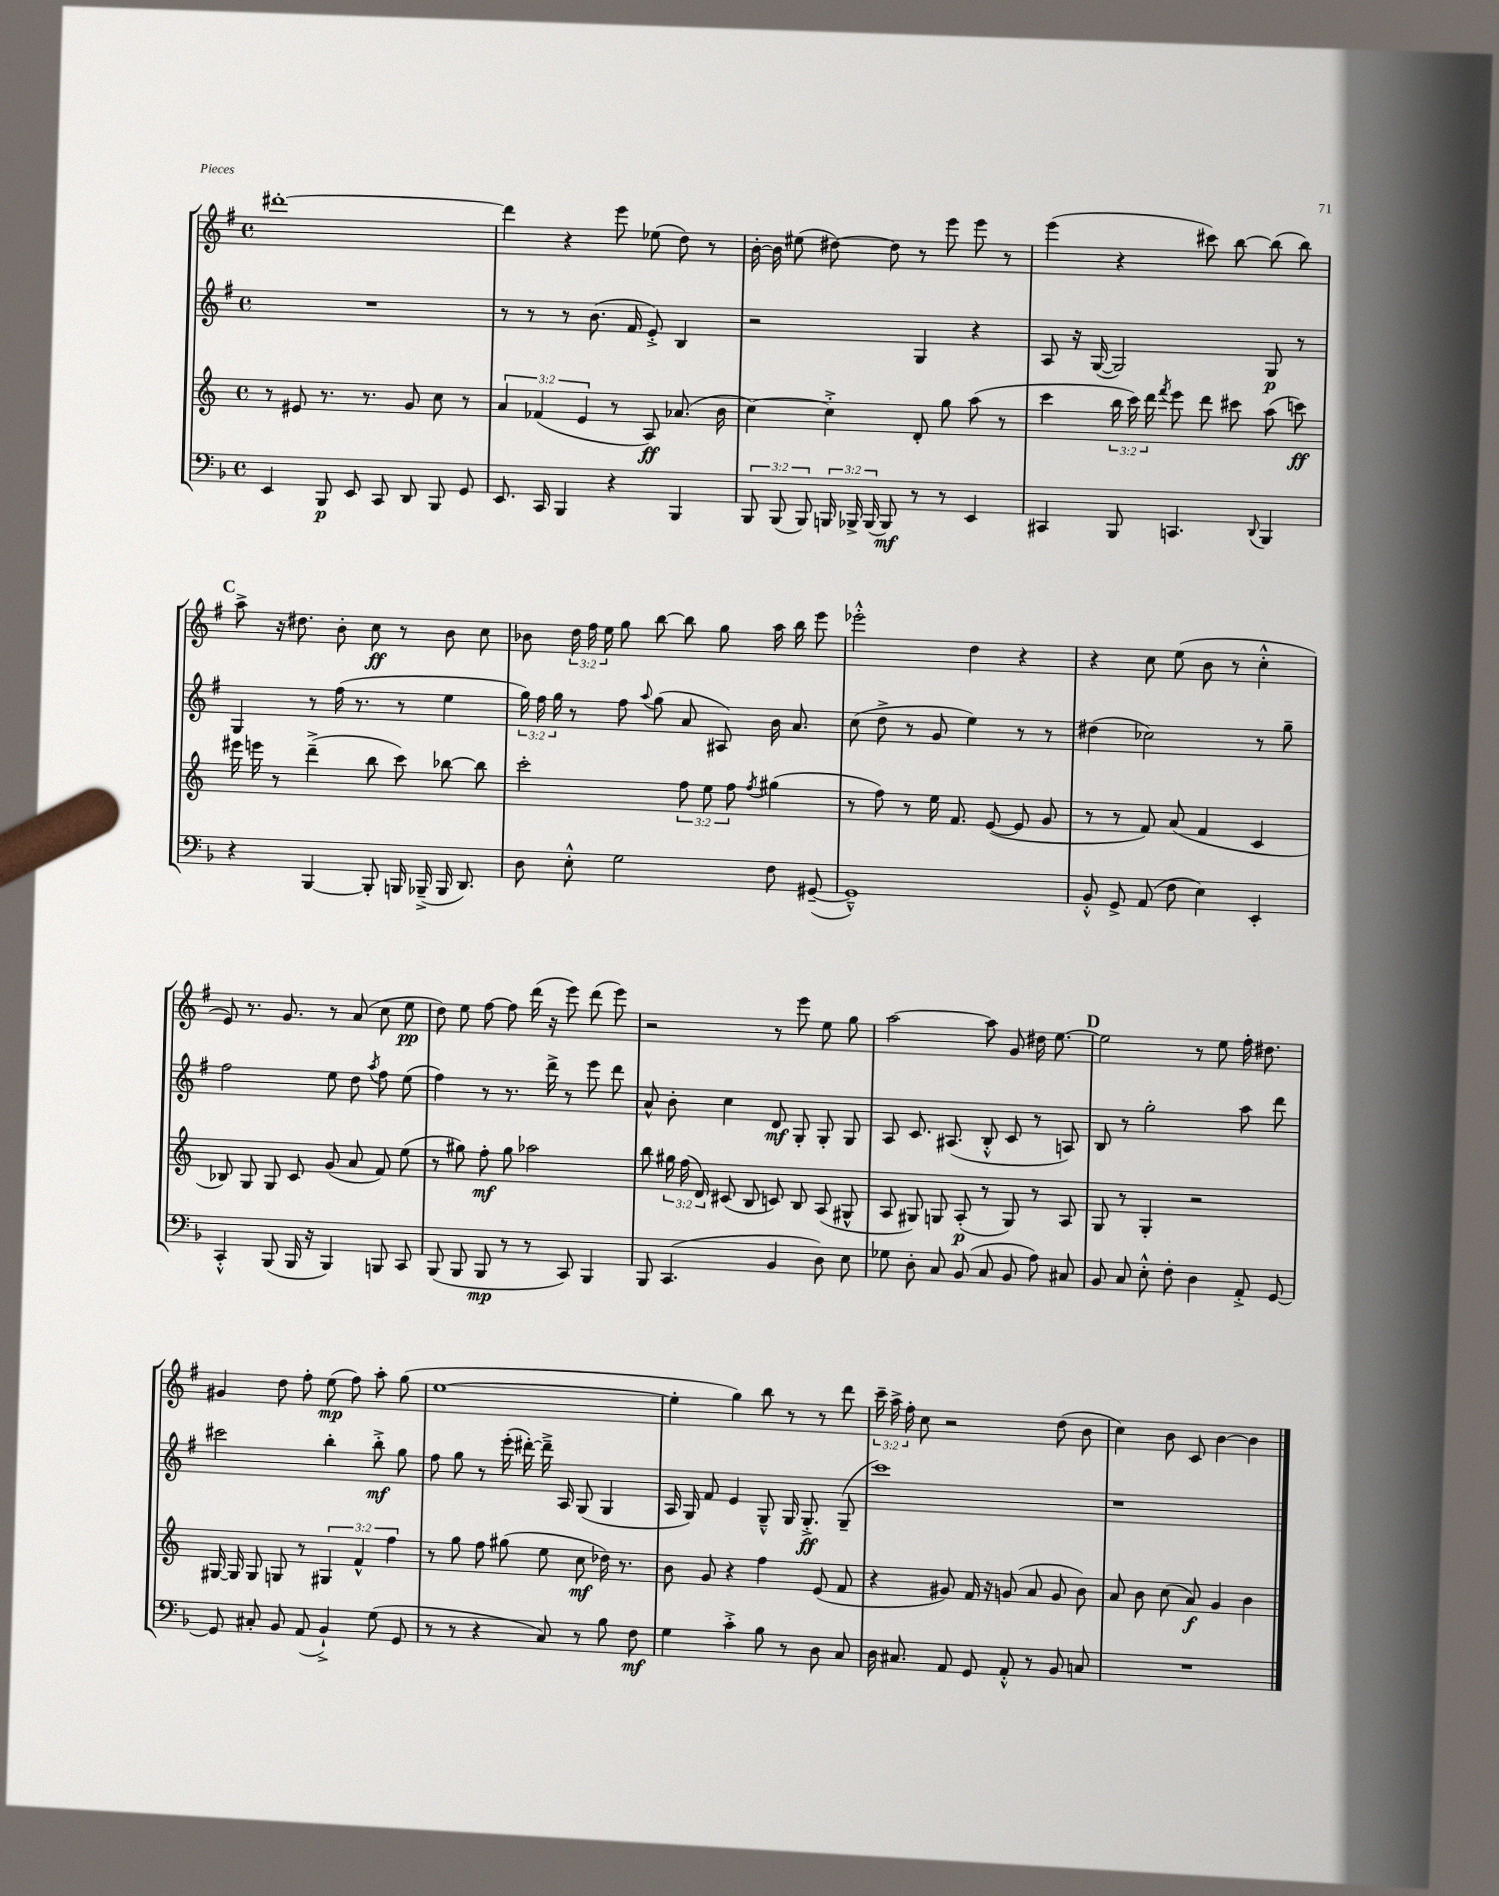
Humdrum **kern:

**kern	**kern	**kern	**kern
*staff4	*staff3	*staff2	*staff1
*clefF4	*clefG2	*clefG2	*clefG2
*k[b-]	*k[]	*k[f#]	*k[f#]
*M4/4	*M4/4	*M4/4	*M4/4
*met(c)	*met(c)	*met(c)	*met(c)
4EE	8r	1r	[1ddd#'
.	8e#	.	.
8BBB-	8.r	.	.
8EE	.	.	.
.	8.r	.	.
8CC	.	.	.
8DD	8g	.	.
8BBB-	8cc	.	.
8GG	8r	.	.
=	=	=	=
8.EE	6a	8r	4ddd#]
.	.	8r	.
.	(6f-	.	.
16CC	.	.	.
4BBB-	.	8r	4r
.	6e	.	.
.	.	(8.b	.
4r	8r	.	8eee
.	.	16f#	.
.	8A)	8e'^)	(8ee-
4BBB-	(8.a-	4B	8dd)
.	.	.	8r
.	16b	.	.
=	=	=	=
12BBB-	[4cc)	2r	[16b'
.	.	.	16b]
(12BBB-	.	.	.
.	.	.	(8ee#
12BBB-)	.	.	.
24BBB	4cc'^]	.	[8dd#)
24BBB-^	.	.	.
(24BBB-	.	.	.
8BBB-)	.	.	8dd#]
8r	8d'	4G	8r
8r	8gg	.	8eee
4EE	(8aa	4r	8eee
.	8r	.	8r
=	=	=	=
4CC#	4ccc	8A	(4eee
.	.	16r	.
.	.	([16G	.
8BBB-	24bb	2G])	4r
.	24ccc)	.	.
.	24ddd	.	.
.	8qfff	.	.
4.CC	8eee	.	.
.	8ddd	.	8ccc#)
.	8ccc#	.	[8bb
8qqDD	.	.	.
4BBB-	(8aa	8G	(8bb]
.	8ccc)	8r	8bb)
=	=	=	=
4r	16eee#	4G	8aa^
.	16eee	.	.
.	8r	.	16r
.	.	.	8.dd#
[4BBB-	(4ddd~^	8r	.
.	.	(16ff#	8b'
.	.	8.r	.
8BBB-']	8bb	.	8cc
16BBB	8ccc)	8r	8r
(16BBB-~^	.	.	.
16BBB-	[8bb-	4ee	8b
8.DD)	.	.	.
.	8bb-]	.	8cc
=	=	=	=
8D	2ccc'	24gg)	8b-
.	.	24ff#	.
.	.	24gg	.
8E'^^	.	8r	24dd
.	.	.	24ff#
.	.	.	24ee
2G	.	8ff#	8gg
.	.	8qqaa	.
.	.	(8gg	[8bb
.	12ff	8a	8bb]
.	12ee	.	.
.	.	8A#)	8gg
.	12ff	.	.
.	8qff	.	.
8F	(4gg#	16b	16aa
.	.	8.a	16bb
([8GG#~	.	.	8eee
=	=	=	=
1GG#~^^])	8r	(8cc	2eee-'^^
.	8ff)	8dd^	.
.	8r	8r	.
.	16ee	8g	.
.	8.f	.	.
.	.	4ee)	4dd
.	([8e	.	.
.	8e]	8r	4r
.	8g	8r	.
=	=	=	=
8BB-'^^	8r	(4dd#	4r
8GG^	8r	.	.
(8AA	8f)	2cc-)	8cc
8F	(8a	.	(8ee
4E)	4f	.	8b
.	.	.	8r
4EE'	4c	8r	4cc'^^
.	.	8gg~	.
=	=	=	=
4CC'^^	8B-)	2ff#	8e)
.	8G	.	8.r
(8BBB-	8G	.	.
.	.	.	8.g
16BBB-	8c	.	.
16r	.	.	.
4BBB-)	(8g	8ee	8r
.	8a	8dd	(8a
.	.	8qaa	.
8BBB	8f)	8ff#	8cc
8CC	(8ee	(8ee	8ee
=	=	=	=
(8BBB-	8r	4ff#)	8dd)
8BBB-	8gg#)	.	8ee
8BBB-	8ff'	8r	[8ff#
8r	8gg#	8.r	8ff#]
8r	2aa-	.	(16ddd
.	.	16ddd^	16r
8CC)	.	8r	8eee)
4BBB-	.	8eee	(8ddd
.	.	8ddd	8eee)
=	=	=	=
8BBB-	8bb	8a^^	2r
(4.CC	24gg#	8b'	.
.	(24ff	.	.
.	24d)	.	.
.	(8c#	4cc	.
.	8B	.	.
4BB-	8c)	8d	8r
.	8B	8G'	8eee
8D)	(8A	8G'	8ee
8E	8G#^^	8G	8gg
=	=	=	=
8G-	8A	8A	[2aa
8D'	8G#)	8.c	.
8C	8G	.	.
.	.	(8.A#	.
(8BB-	(8A'	.	.
8C	8r	8B'^^	8aa]
8BB-	8G)	8c	8g
8A)	8r	8r	16dd#
.	.	.	[8.ee
8C#	8A	8A)	.
=	=	=	=
8BB-	8G	8B	2ee]
8C	8r	8r	.
8E'^^	4G'	2gg'	.
8F'	.	.	.
4D	2r	.	8r
.	.	.	8ee
8AA'^	.	8aa	16ff#'
.	.	.	8.dd#
[8GG	.	8ddd	.
=	=	=	=
8GG]	[16G#	2ccc#	4g#
.	16G#]	.	.
8C#'	8G#	.	.
8BB-	8G	.	8dd
(8AA	8r	.	8ff#'
4BB-`^)	6G#	4bb'	(8ee
.	.	.	8ff#)
.	6f^^	.	.
(8G	.	8bb'^	8aa'
.	6ff	.	.
8GG	.	8gg	(8gg
=	=	=	=
8r	8r	8ff#	[1ee
8r	8gg	8gg	.
4r	8ff	8r	.
.	(8gg#	(16eee'	.
.	.	[16ddd#')	.
8C)	8ee	16ddd#~^]	.
.	.	16A	.
8r	8cc	(8G	.
8B-	16dd-)	4G	.
.	8.r	.	.
8F	.	.	.
=	=	=	=
4G	8b	16A	4ee']
.	.	16G)	.
.	8g	8f#	.
4c'^	4r	4e	4gg)
8B-	4ff	8G~^^	8bb
8r	.	16G	8r
.	.	8.G'^	.
8D	(8e	.	8r
8C	8f	(8G~	8ddd
=	=	=	=
16D	4r	1ccc)	24ccc~
.	.	.	24aa^
8.C#	.	.	.
.	.	.	24ff#'
.	.	.	8cc
8AA	8g#)	.	2r
8GG	16f	.	.
.	16r	.	.
8AA'^^	(8g	.	.
8r	8a	.	.
8BB-	8g	.	(8dd
8C	8b)	.	8b
=	=	=	=
1r	8a	1r	4cc)
.	8b	.	.
.	(8cc	.	8b
.	8a)	.	8c
.	4g	.	[4b
.	4b	.	4b]
==	==	==	==
*-	*-	*-	*-
